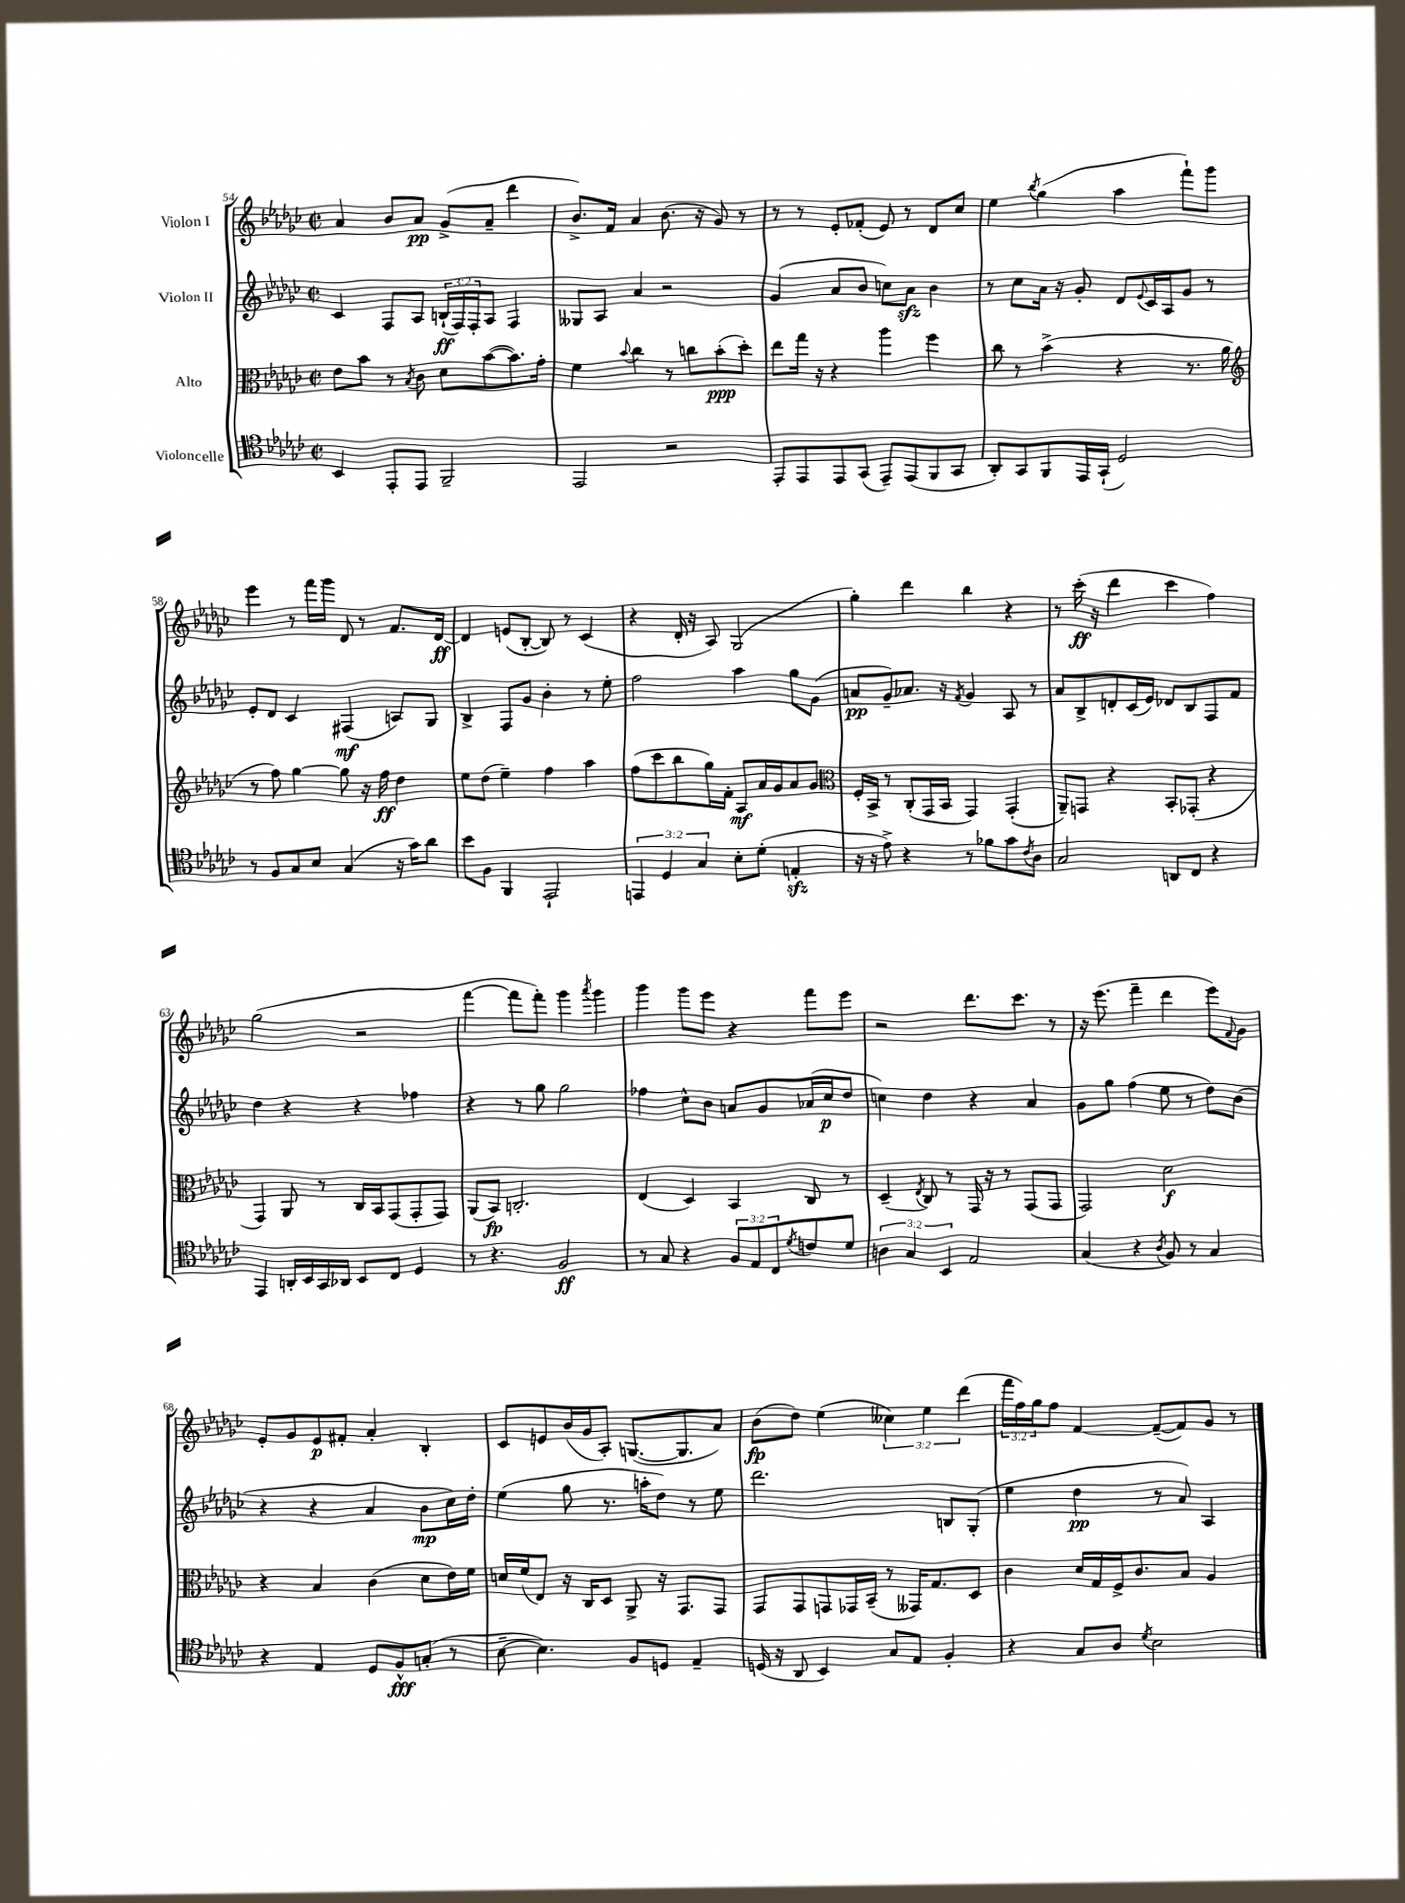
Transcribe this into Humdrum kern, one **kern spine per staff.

**kern	**kern	**kern	**kern
*staff4	*staff3	*staff2	*staff1
*clefC4	*clefC3	*clefG2	*clefG2
*k[b-e-a-d-g-c-]	*k[b-e-a-d-g-c-]	*k[b-e-a-d-g-c-]	*k[b-e-a-d-g-c-]
*M2/2	*M2/2	*M2/2	*M2/2
*met(c|)	*met(c|)	*met(c|)	*met(c|)
4BB-	8e-	4c-	4a-
.	8b-	.	.
8EE-'	8r	8F	8b-
.	8qB-	.	.
8EE-	8c-	8A-	8a-
2FF~	8d-	(24B`	(8g-^
.	.	24F)	.
.	.	24F'	.
.	([8b-	8A-	8a-~
.	8.b-])	4F	4ddd-
.	16g-'	.	.
=	=	=	=
2EE-	4f	8G--	8.b-^)
.	.	8A-	.
.	.	.	16f
.	8qqb-	.	.
.	4cc-	4a-	4a-
2r	8r	2r	(8.b-
.	8cc	.	.
.	.	.	16r
.	(8b-'	.	8g-)
.	8dd-')	.	8r
=	=	=	=
8EE-'	8ee-	(4g-	8r
8EE-	16gg-	.	8r
.	16r	.	.
8EE-	4r	8a-	8e-'
(8GG-	.	8b-	(8f-'
8EE-~)	4aa-	8cc)	8e-)
(8EE-	.	8a-	8r
8FF	4ff	4b-	8d-
8GG-	.	.	8cc-
=	=	=	=
8AA-')	8cc-	8r	4ee-
8GG-	8r	8cc-	.
.	.	.	8qbb-
8FF	(4b-^	16a-	(4gg-
.	.	16r	.
16EE-	.	8g-'	.
(16GG-`	.	.	.
2D-)	4r	8d-	4aa-
.	.	8qqe-	.
.	.	16c-	.
.	.	16A-	.
.	8.r	8g-	8fff`)
.	.	8r	8ggg-
.	16a-	.	.
=	=	=	=
*	*clefG2	*	*
8r	8r	8e-'	4eee-
8F	8ff)	8d-	.
8G-	[4gg-	4c-	8r
8B-	.	.	16fff
.	.	.	16ggg-
(4G-	8gg-]	(4F#	8d-
.	16r	.	8r
.	16ff	.	.
16r	4dd-	8A)	8.f
16g-)	.	.	.
8a-	.	8G-	.
.	.	.	[16d-
=	=	=	=
8b-	8ee-	4B-^	4d-]
8F	(8dd-	.	.
4FF	4ee-~)	8F	(8e
.	.	8g-	[8B-'
2EE-`	4ff	4b-'	8B-])
.	.	.	8r
.	4aa-	8r	(4c-
.	.	8ee-'	.
=	=	=	=
6EE	(8ff	2ff	4r
.	8ccc-	.	.
6D-	.	.	.
.	8bb-	.	16d-'
.	.	.	16r
6G-	.	.	.
.	16gg-)	.	8A-)
.	16f'	.	.
8B-'	8A-	4aa-	(2G-
(8d-'	16a-	.	.
.	16g-	.	.
4E'	8a-	8gg-	.
.	8g-	(8g-	.
=	=	=	=
*	*clefC3	*	*
16r	16F'	8a	4gg-')
16r	16BB-^	.	.
8e-^)	8r	8g-~)	.
4r	(8C-'	8.a-	4ddd-
.	16GG-	.	.
.	16BB-	16r	.
.	.	8qf	.
8r	4GG-)	4g-	4bb-
8f-	.	.	.
8g-	(4GG-'	8A-	4r
8qc-	.	.	.
8A-	.	8r	.
=	=	=	=
2G-	8AA-~)	8a-	8r
.	8GG	8B-^	(16ccc-'
.	.	.	16r
.	4r	8d'	4ddd-
.	.	(16c-	.
.	.	16e-)	.
8AA	8BB-'	8d-	4ccc-
8C-	(8GG-'	8B-	.
4r	4r	8F	4ff)
.	.	8f	.
=	=	=	=
4EE-	4GG-)	4dd-	(2gg-
16AA'	8AA-	4r	.
16BB-	.	.	.
16GG-	8r	.	.
16AA-	.	.	.
8BB-	16C-	4r	2r
.	16BB-	.	.
8C-	(8GG-	.	.
4D-	8GG-'	4ff-	.
.	8GG-)	.	.
=	=	=	=
8r	(8AA-	4r	[4fff
4.r	8BB-)	.	.
.	2.C'	8r	8fff]
.	.	8gg-	8fff')
2F	.	2gg-	4ggg-
.	.	.	8qaaa-
.	.	.	4ggg-
=	=	=	=
8r	(4E-	4ff-	4ggg-
8G-	.	.	.
4r	4D-)	8cc-^^	8ggg-
.	.	8b-	8eee-
12F	4BB-	8a	4r
12E-	.	.	.
.	.	8g-	.
12C-	.	.	.
8qd-	.	.	.
8c	8C-	(16a-	8fff
.	.	16cc-	.
8d-	8r	8dd-	8eee-
=	=	=	=
6A	(4D-~	4cc)	2r
6G-	.	.	.
.	8qE-	.	.
.	8C-)	4dd-	.
6BB-	.	.	.
.	8r	.	.
2E-	16GG-	4r	8.ddd-
.	16r	.	.
.	8r	.	.
.	.	.	8.ccc-
.	(8GG-	4a-	.
.	8GG-	.	8r
=	=	=	=
(4G-	2GG-)	8g-	16r
.	.	.	(8.eee-
.	.	8gg-	.
4r	.	(4ff	4fff~
8qA-	.	.	.
8F)	2d-	8ee-	4ddd-
8r	.	8r	.
4G-	.	8dd-)	8eee-)
.	.	.	8qqf
.	.	(8b-	8g-
=	=	=	=
4r	4r	4r	8e-'
.	.	.	8g-
4E-	4B-	4r	8e-
.	.	.	8f#'
8D-	(4c-	4a-	4a-'
8F^^	.	.	.
(8G'	8d-	8b-	4B-'
8r	16e-)	16cc-)	.
.	16f	16dd-'	.
=	=	=	=
[8B-~	16d	(4ee-	8c-
.	(16f	.	.
4.B-])	8E-)	.	8e
.	16r	8gg-	(16b-
.	16C-	.	16g-
.	8D-	8.r	8A-')
8F	8AA-^	.	([8.G
.	.	16aa'	.
8D	16r	8dd-)	.
.	8.GG-	.	8.G]
4E-~	.	8r	.
.	8GG-	8ee-	8a-)
=	=	=	=
(16D	8GG-	2.ddd-	(8b-
16r	.	.	.
8AA-	8GG-	.	8dd-)
4BB-)	8GG	.	(4ee-
.	16GG-	.	.
.	(16BB-~	.	.
8G-	8r	.	6cc--)
8E-	16GG--)	.	.
.	.	.	6ee-
.	8.G-	.	.
4F'	.	8B	.
.	.	.	(6ddd-
.	8D-	(8G-'	.
=	=	=	=
4r	4c-	4ee-	24fff
.	.	.	24ff)
.	.	.	24gg-
.	.	.	8ff
8G-	16d-	4dd-	[4f
.	16G-	.	.
8A-	16F^	.	.
.	8.c-	.	.
8qd-	.	.	.
2B-	.	8r	(8f~_
.	8B-	8a-)	8f])
.	4A-	4A-	8g-
.	.	.	8r
==	==	==	==
*-	*-	*-	*-
